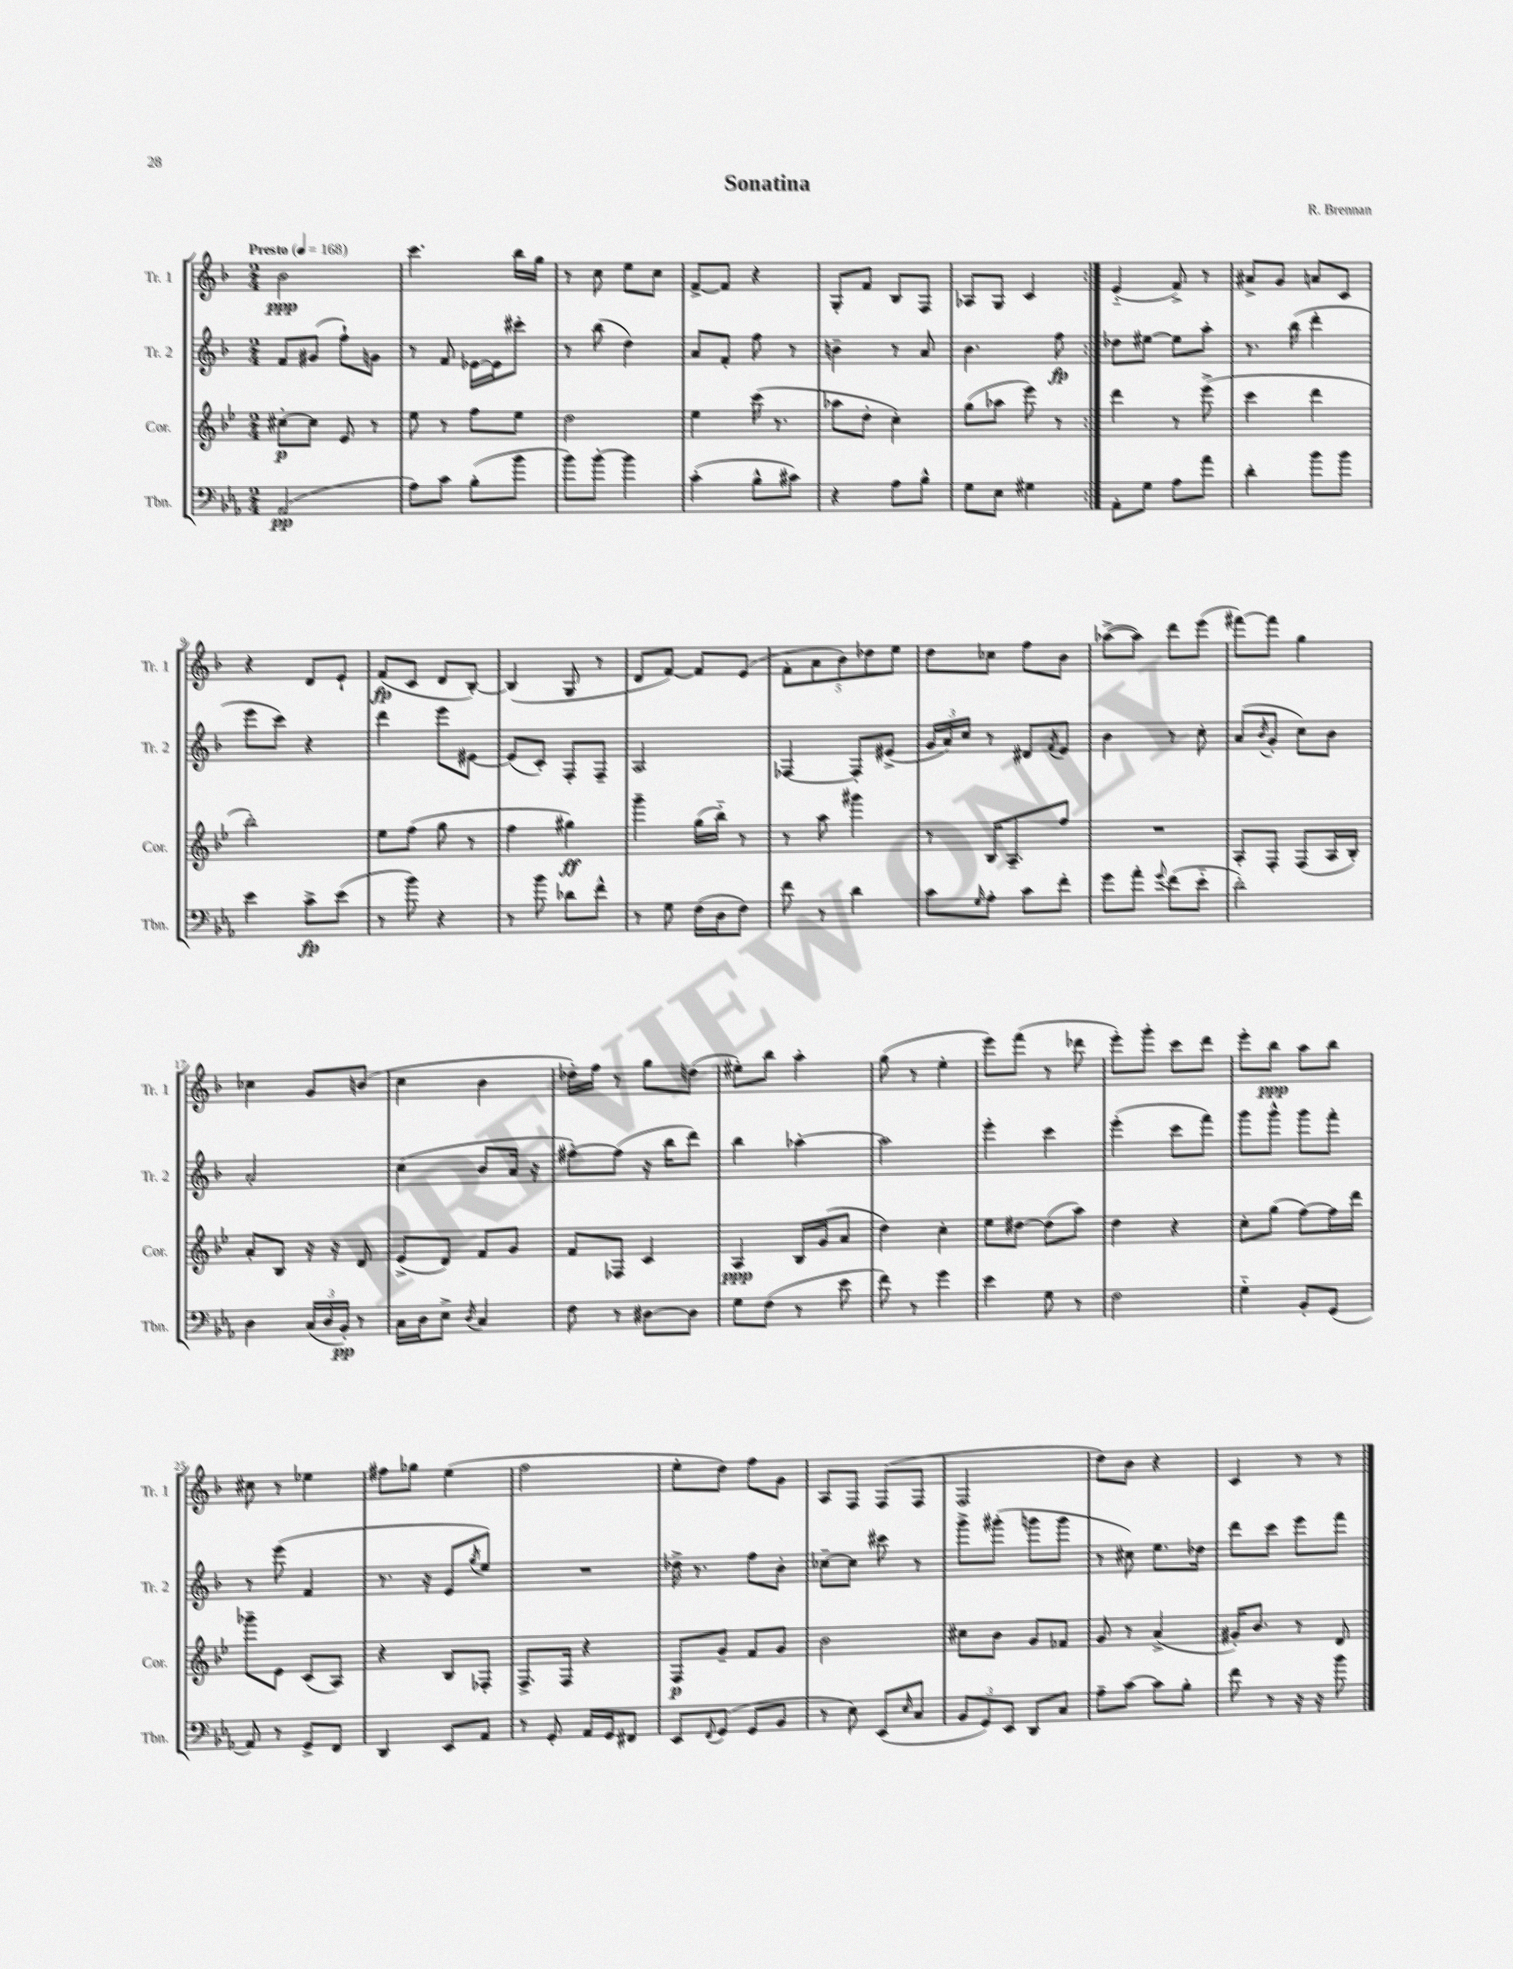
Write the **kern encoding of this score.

**kern	**kern	**kern	**kern
*staff4	*staff3	*staff2	*staff1
*clefF4	*clefG2	*clefG2	*clefG2
*k[b-e-a-]	*k[b-e-]	*k[b-]	*k[b-]
*M2/4	*M2/4	*M2/4	*M2/4
*MM168	*MM168	*MM168	*MM168
(2AA-	[8cc#'	8f	2b-
.	8cc#]	(8g#	.
.	8e-	8ff`)	.
.	8r	8g	.
=	=	=	=
8A-)	8ee-	8r	4.ccc
8c	8r	8f	.
(8B-'	8ff	[16e-	.
.	.	16e-]	.
8b-	8ee-	8ccc#'	16bb-
.	.	.	16gg
=	=	=	=
8b-)	2dd	8r	8r
[8b-'	.	(8bb-	8cc
4b-]	.	4dd)	8ee
.	.	.	8cc
=	=	=	=
(4c'	4ee-	8a	[8f^
.	.	8f'	8f]
8B-^^	(16ccc	8ff	4r
.	8.r	.	.
8c#)	.	8r	.
=	=	=	=
4r	8aa-	4b~	8G'
.	8dd'	.	8f
8A-	4cc')	8r	8B-
8B-^^	.	8a	8F
=	=	=	=
8G	(8gg	4.b-	8A-
8E-	8aa-	.	8G
4G#	8eee-)	.	4c
.	8r	8ff	.
=:|!	=:|!	=:|!	=:|!
8AA-'	4ddd	8dd-	(4e'~
8G	.	[8ee#	.
8A-	8r	8ee#]	8f^)
8a-	(8eee-^	8aa'	8r
=	=	=	=
4d'	4ccc	8.r	8a#^
.	.	.	8g
.	.	(16bb-	.
8b-	4ddd	4ddd'	8a
8b-	.	.	8c
=	=	=	=
4e-	2bb-')	8eee	4r
.	.	8ccc)	.
8c^	.	4r	8d
(8e-	.	.	8e`
=	=	=	=
8r	8ee-	4ddd	(8f
8b-)	(8ff	.	8c
4r	8gg	8eee	8d
.	8r	[8e#	[8B-')
=	=	=	=
8r	4ff	(8e#]	(4B-]
8b-	.	8c')	.
8d-	4gg#)	8F'	8G
8f^^	.	8F~	8r
=	=	=	=
8r	4ggg~	2A	8d
8G	.	.	[8f)
(16F	(16gg	.	8f]
16D	16bb-'~)	.	.
8F)	8r	.	(8e
=	=	=	=
8f	8r	[4F-	10f'
.	.	.	10a
8r	8aa	.	.
.	.	.	10b-)
4d	4ggg#	8F-']	.
.	.	.	10dd-
.	.	(8e#^	.
.	.	.	10ee
=	=	=	=
8c	8r	24g	8dd
.	.	24a)	.
.	.	24cc	.
16qqG	.	.	.
8A-'	16B-	8r	8cc-
.	8.A~	.	.
8c	.	8d#	8ff
.	.	8qf	.
8f'	8ff	8e	8b-
=	=	=	=
8g	2r	4b-	([8aa-^
8a-'	.	.	8aa-])
8qqg	.	.	.
(8f	.	8r	8ddd
8e-'~	.	8cc'	(8eee
=	=	=	=
2d')	8A'	(8a	[8fff#)
.	.	8qb-	.
.	8F'	8g'	8fff#]
.	(8F	8cc)	4gg
.	16A	8b-	.
.	16B-')	.	.
=	=	=	=
4D	8a'	2a'	4cc-
.	8B-	.	.
(24C	16r	.	8g
24D	.	.	.
.	16r	.	.
24BB-')	.	.	.
8r	8d	.	(8b
=	=	=	=
16C	(8e-^	(4cc	4cc
16D	.	.	.
8E-^	8d)	.	.
8qD	.	.	.
4C	8f	8b-	4b-
.	8g	16a	.
.	.	16r	.
=	=	=	=
8F	8f	[8ff#')	16dd-')
.	.	.	16ff
8r	8F-	(8ff#]	8r
[8D#	4c	16r	8gg
.	.	16bb-	.
8D#]	.	8ddd)	(8dd
=	=	=	=
8G	4A	4bb-	8ee#')
(8F	.	.	8bb-
8r	16B-	[4aa-'	4aa'
.	(16g	.	.
8e-	8a	.	.
=	=	=	=
8f)	4dd)	2aa-]	(8gg
8r	.	.	8r
4g	4cc'	.	4ee'
=	=	=	=
4e-	8ee-	4eee'	8eee)
.	[8dd#	.	(8fff
8G	(8dd#]	4ccc	8r
8r	8aa)	.	8ddd-
=	=	=	=
2F	4dd	(4eee'	8eee')
.	.	.	8ggg'
.	4r	8ccc	8ccc
.	.	8fff)	8ddd
=	=	=	=
4G'~	8cc'	8ggg	8eee'
.	(8gg	8ggg^^	8bb-
8BB-'	[8ff)	8ggg	8aa
(8GG	16ff]	8fff'	8bb-
.	16ddd	.	.
=	=	=	=
8AA-)	8ggg-~	8r	8cc#
8r	8e-	(8eee	8r
8GG^	(8c	4f	4ee-
8FF	8A)	.	.
=	=	=	=
4DD	4r	8.r	8ff#
.	.	.	8gg-
.	.	16r	.
8EE-	8B-	8e	(4ee
.	.	8qgg	.
8AA-	8F-'	8ee)	.
=	=	=	=
8r	8.F^	2r	2ff
8GG'	.	.	.
.	16F	.	.
16AA-	4r	.	.
16GG	.	.	.
8FF#	.	.	.
=	=	=	=
8EE-	8F	16dd-^	8ee'
.	.	8.r	.
8qqFF	.	.	.
(8GG	8g~	.	8dd)
8GG	8f	8ff	8ff
8BB-	8g	8b-'	8g
=	=	=	=
8r	2b-	[8cc-~	8A
8E-)	.	8cc-]	8F
(8EE-	.	8ccc#	(8F
16qqE-	.	.	.
8C	.	8r	8F
=	=	=	=
12BB-	8cc#	8ggg^	2F
12GG)	.	.	.
.	8b-	(8ggg#'	.
12EE-	.	.	.
8DD	8g	8ggg	.
8C	8f-	8ggg	.
=	=	=	=
8A-~	8g	8r	8dd)
[8c	8r	8cc#)	8b-
8c]	(4a^	8.ee	4r
8B-'	.	.	.
.	.	16dd-	.
=	=	=	=
8f	16g#')	8ddd	4c
.	8.b-	.	.
8r	.	8ccc	.
16r	8r	8eee	8r
16r	.	.	.
8b-	8d	8fff	8r
==	==	==	==
*-	*-	*-	*-
